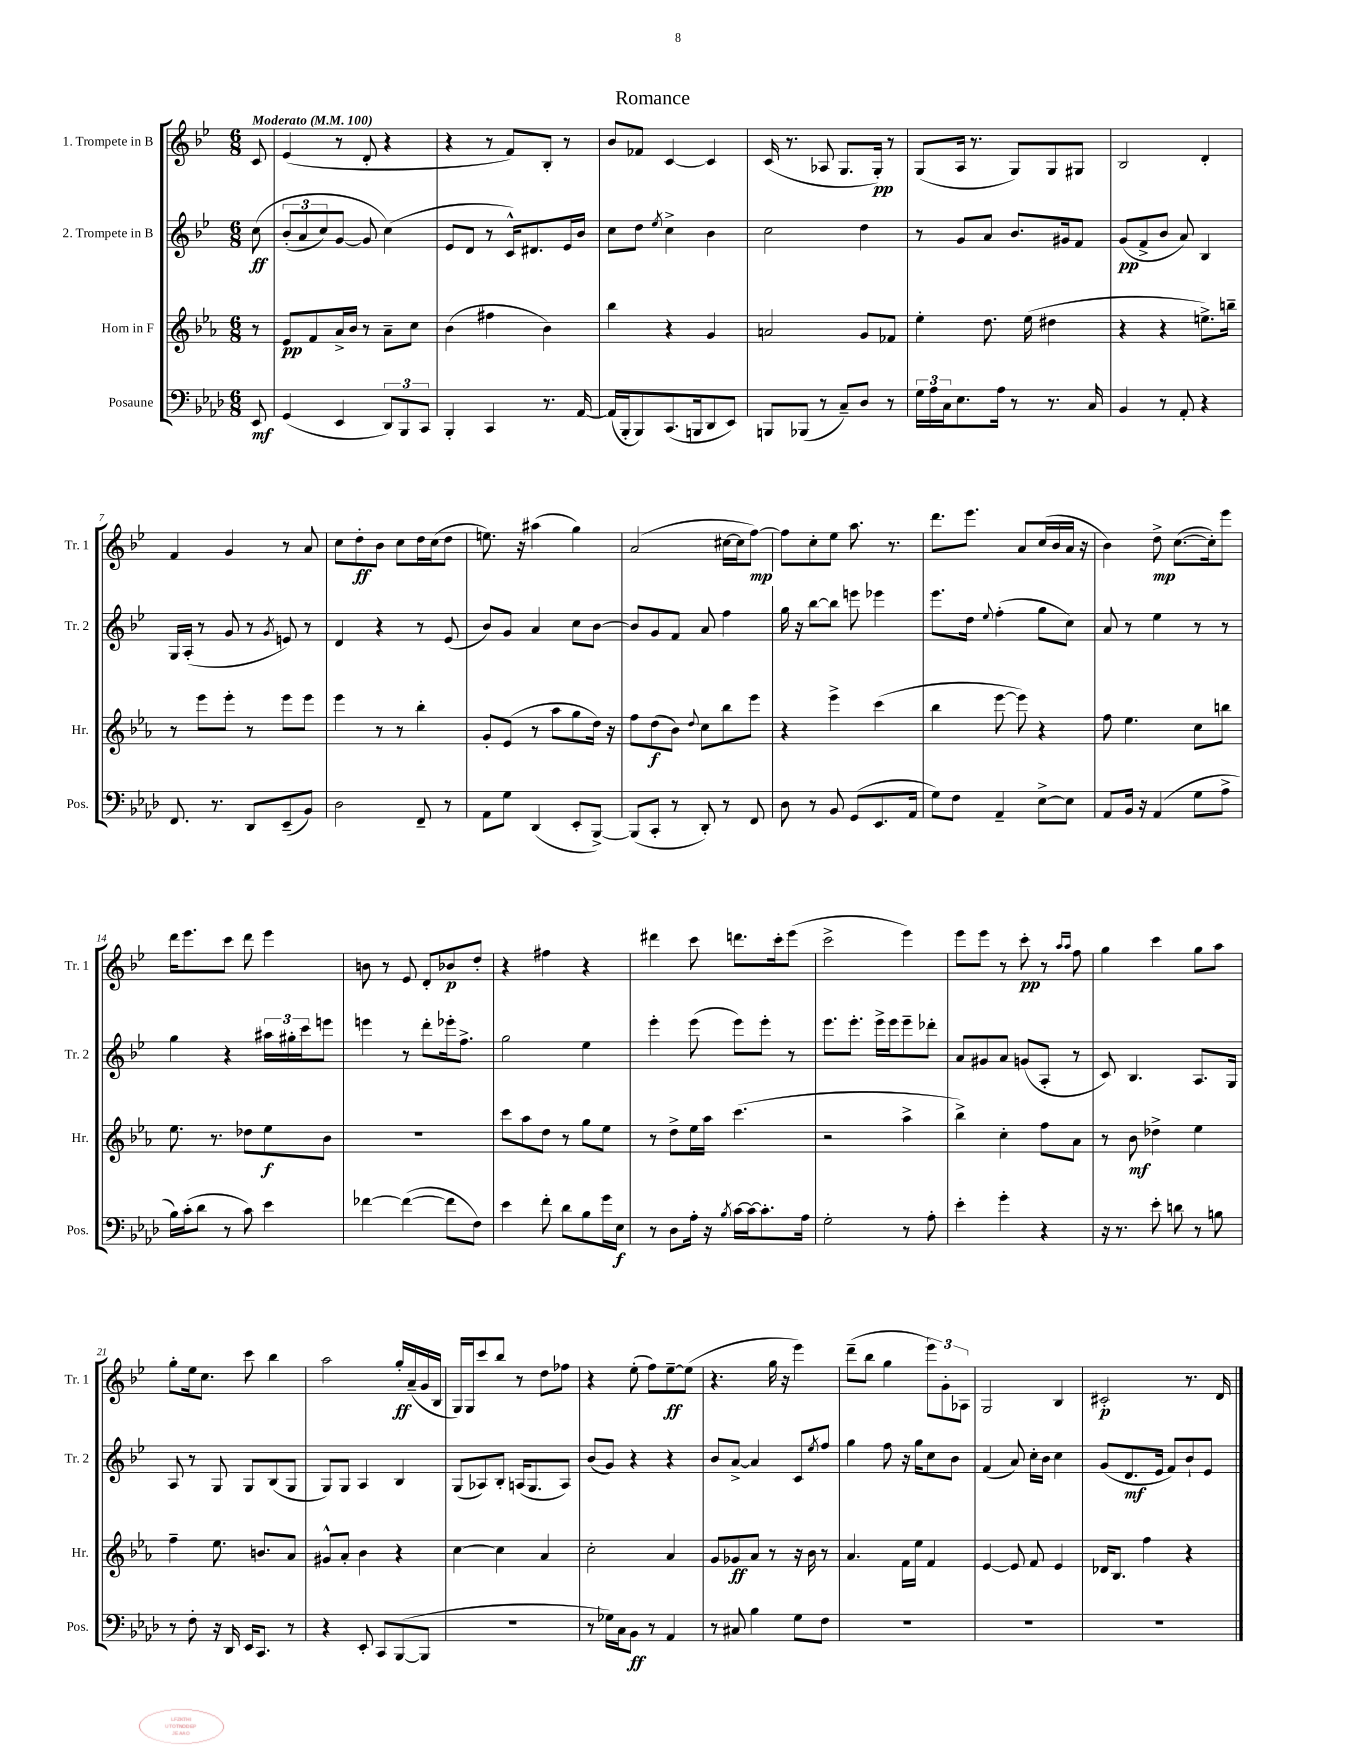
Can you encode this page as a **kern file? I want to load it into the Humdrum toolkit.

**kern	**kern	**kern	**kern
*staff4	*staff3	*staff2	*staff1
*clefF4	*clefG2	*clefG2	*clefG2
*k[b-e-a-d-]	*k[b-e-a-]	*k[b-e-]	*k[b-e-]
*M6/8	*M6/8	*M6/8	*M6/8
*MM100	*MM100	*MM100	*MM100
8EE-	8r	&(8cc	8c
=	=	=	=
(4GG	8e-	(12b-'	(4e-
.	.	12a	.
.	8f	.	.
.	.	12cc)	.
4EE-	16a-^	[8g	8r
.	16b-	.	.
.	8r	8g]	8d'
12DD-)	8a-~	(4cc&)	4r
12BBB-	.	.	.
.	8cc	.	.
12CC	.	.	.
=	=	=	=
4BBB-'	(4b-	8e-	4r
.	.	8d	.
4CC	4ff#	8r	8r
.	.	16c^^)	8f)
.	.	8.d#	.
8.r	4b-)	.	8B-'
.	.	16e-	8r
[16AA-	.	16b-	.
=	=	=	=
(16AA-]	4bb-	8cc	8b-
16BBB-'	.	.	.
8BBB-)	.	8dd	8f-
.	.	8qee-	.
(8.CC	4r	4cc^	[4c
16BBB	.	.	.
8DD-	4g	4b-	4c]
8EE-)	.	.	.
=	=	=	=
8BBB	2a	2cc	(16c
.	.	.	8.r
(8BBB-	.	.	.
8r	.	.	8A-
8C~)	.	.	8.G
8D-	8g	4dd	.
.	.	.	16G')
8r	8f-	.	8r
=	=	=	=
24G	4ee-'	8r	(8G
24A-	.	.	.
24C	.	.	.
8.E-	.	8g	16A
.	.	.	8.r
.	8.dd	8a	.
16A-	.	.	.
8r	.	8.b-	8G)
.	(16ee-	.	.
8.r	4dd#	.	8G
.	.	16g#	.
.	.	8f	8G#
16C	.	.	.
=	=	=	=
4BB-	4r	(8g	2B-
.	.	8f^	.
8r	4r	8b-	.
8AA-'	.	8a)	.
4r	8.ee^)	4B-	4d'
.	16bb~	.	.
=	=	=	=
8.FF	8r	16G	4f
.	.	(16A'	.
.	8eee-	8r	.
8.r	.	.	.
.	8eee-'	8g	4g
8DD-	8r	8r	.
.	.	8qg	.
(8EE-~	8eee-	8e)	8r
8BB-)	8eee-	8r	8a
=	=	=	=
2D-	4eee-	4d	8cc
.	.	.	8dd'
.	8r	4r	8b-
.	8r	.	8cc
8FF~	4bb-'	8r	16dd
.	.	.	(16cc
8r	.	(8e-	8dd
=	=	=	=
8AA-	8g'	8b-)	8.ee)
8G	(8e-	8g	.
.	.	.	16r
(4DD-	8r	4a	(4aa#
.	8aa-	.	.
8EE-'	8gg	8cc	4gg)
[8BBB-^)	16dd)	[8b-	.
.	16r	.	.
=	=	=	=
(8BBB-]	8ff	8b-]	(2a
8CC'	(8dd	8g	.
8r	8b-)	8f	.
.	8qqdd	.	.
8DD-')	8cc	8a	.
8r	8bb-	4ff	[16cc#
.	.	.	16cc#]
8FF	8eee-	.	[8ff)
=	=	=	=
8D-	4r	16gg	8ff]
.	.	16r	.
8r	.	[8bb-	8cc'
8BB-	4eee-^	8bb-]	8ee-
(8GG	.	8eee	8.aa
8.EE-	(4ccc	4eee-	.
.	.	.	8.r
16AA-	.	.	.
=	=	=	=
8G)	4bb-	8.eee-	8.ddd
8F	.	.	.
.	.	16dd	8.eee-
.	.	8qqee-	.
4AA-~	[8eee-	(4ff'	.
.	8eee-])	.	8a
[8E-^	4r	8gg	(16cc
.	.	.	16b-
8E-]	.	8cc)	16a
.	.	.	16r
=	=	=	=
8AA-	8ff	8a	4b-)
16BB-	4.ee-	8r	.
16r	.	.	.
(4AA-	.	4ee-	8dd^
.	.	.	([8.cc
8G	8cc	8r	.
.	.	.	16cc'])
8A-^	8bb	8r	8eee-
=	=	=	=
16B-)	8.ee-	4gg	16ddd
(16c'	.	.	8.eee-
8d-	.	.	.
.	8.r	.	.
8r	.	4r	8ccc
8c)	8dd-	.	8ddd
4e-	8ee-	24aa#	4eee-
.	.	24gg#'	.
.	.	24ccc	.
.	8b-	8eee	.
=	=	=	=
[4f-	2.r	4eee	8b
.	.	.	8r
(4f-_	.	8r	8e-
.	.	8ddd'	8d'
8f-]	.	16eee-'	8b-
.	.	8.ff^	.
8F)	.	.	8dd'
=	=	=	=
4e-	8ccc	2gg	4r
.	8aa-	.	.
8f'	8dd	.	4ff#
8d-	8r	.	.
8B-	8gg	4ee-	4r
16g	8ee-	.	.
16E-	.	.	.
=	=	=	=
8r	8r	4eee-'	4ddd#
8D-	8dd^	.	.
16A-'	16ee-	(8eee-	8ccc
16r	16aa-	.	.
8qB-	.	.	.
[16c	(4.ccc	8eee-)	8.ddd
16c_	.	.	.
8.c']	.	8eee-'	.
.	.	.	16ccc'
.	.	8r	(8eee-
16A-	.	.	.
=	=	=	=
2G'	2r	8.eee-	2ccc^
.	.	8.eee-'	.
.	.	16eee-^	.
.	.	16eee-	.
8r	4aa-^	8eee-~	4eee-)
8A-'	.	8ddd-'	.
=	=	=	=
4e-'	4bb-^)	8a	8eee-
.	.	8g#	8eee-
4g'	4cc'	8a	8r
.	.	(8g	8ccc'
4r	8ff	8A'	8r
.	.	.	16qqaa
.	.	.	16qqaa
.	8a-	8r	8ff
=	=	=	=
16r	8r	8c)	4gg
8.r	.	.	.
.	8b-	4.B-	.
8e-'	4dd-^	.	4ccc
8d	.	.	.
8r	4ee-	8.A	8gg
8B	.	.	8aa
.	.	16G	.
=	=	=	=
8r	4ff~	8A	8gg'
8F'	.	8r	16ee-
.	.	.	8.cc
16r	8.ee-	8G	.
16DD-	.	.	.
16EE-	.	8G	8ccc
8.CC	8.b	.	.
.	.	(8B-	4bb-
8r	8a-	8G	.
=	=	=	=
4r	8g#^^	8G)	2aa
.	8a-'	8G	.
8EE-'	4b-	4A	.
8CC	.	.	.
([8BBB-	4r	4B-	16gg'
.	.	.	(16a~
8BBB-]	.	.	16g
.	.	.	16B-
=	=	=	=
2.r	[4cc	(8G	16G)
.	.	.	16G
.	.	8A-)	8ccc
.	4cc]	8B-'	8bb-
.	.	(16A	8r
.	.	8.G	.
.	4a-	.	8dd
.	.	8A)	8ff-
=	=	=	=
8r	2cc'	(8b-	4r
16G-)	.	8g)	.
16C	.	.	.
8BB-	.	4r	(8ee-'
8r	.	.	8ff)
4AA-	4a-	4r	[8ee-~
.	.	.	(8ee-]
=	=	=	=
8r	8g	8b-	4.r
8C#	8g-	[8a^	.
4B-	8a-	4a]	.
.	8r	.	16gg
.	.	.	16r
8G	16r	8c	4eee-)
.	16b-	.	.
.	.	8qee-	.
8F	8r	8ff	.
=	=	=	=
2.r	4.a-	4gg	(8ddd~
.	.	.	8bb-
.	.	8ff	4gg
.	16f	16r	.
.	16ee-	16gg	.
.	4f	8cc	12eee-)
.	.	.	12g'
.	.	8b-	.
.	.	.	12A-
=	=	=	=
2.r	[4e-	(4f	2G
.	8e-]	8a)	.
.	8f	16cc'	.
.	.	16b-	.
.	4e-	4cc	4B-
=	=	=	=
2.r	16d-	(8g	2c#'
.	8.B-	.	.
.	.	8.d	.
.	4ff	.	.
.	.	16e-	.
.	.	8f)	.
.	4r	8b-`	8.r
.	.	8e-	.
.	.	.	16d
==	==	==	==
*-	*-	*-	*-
